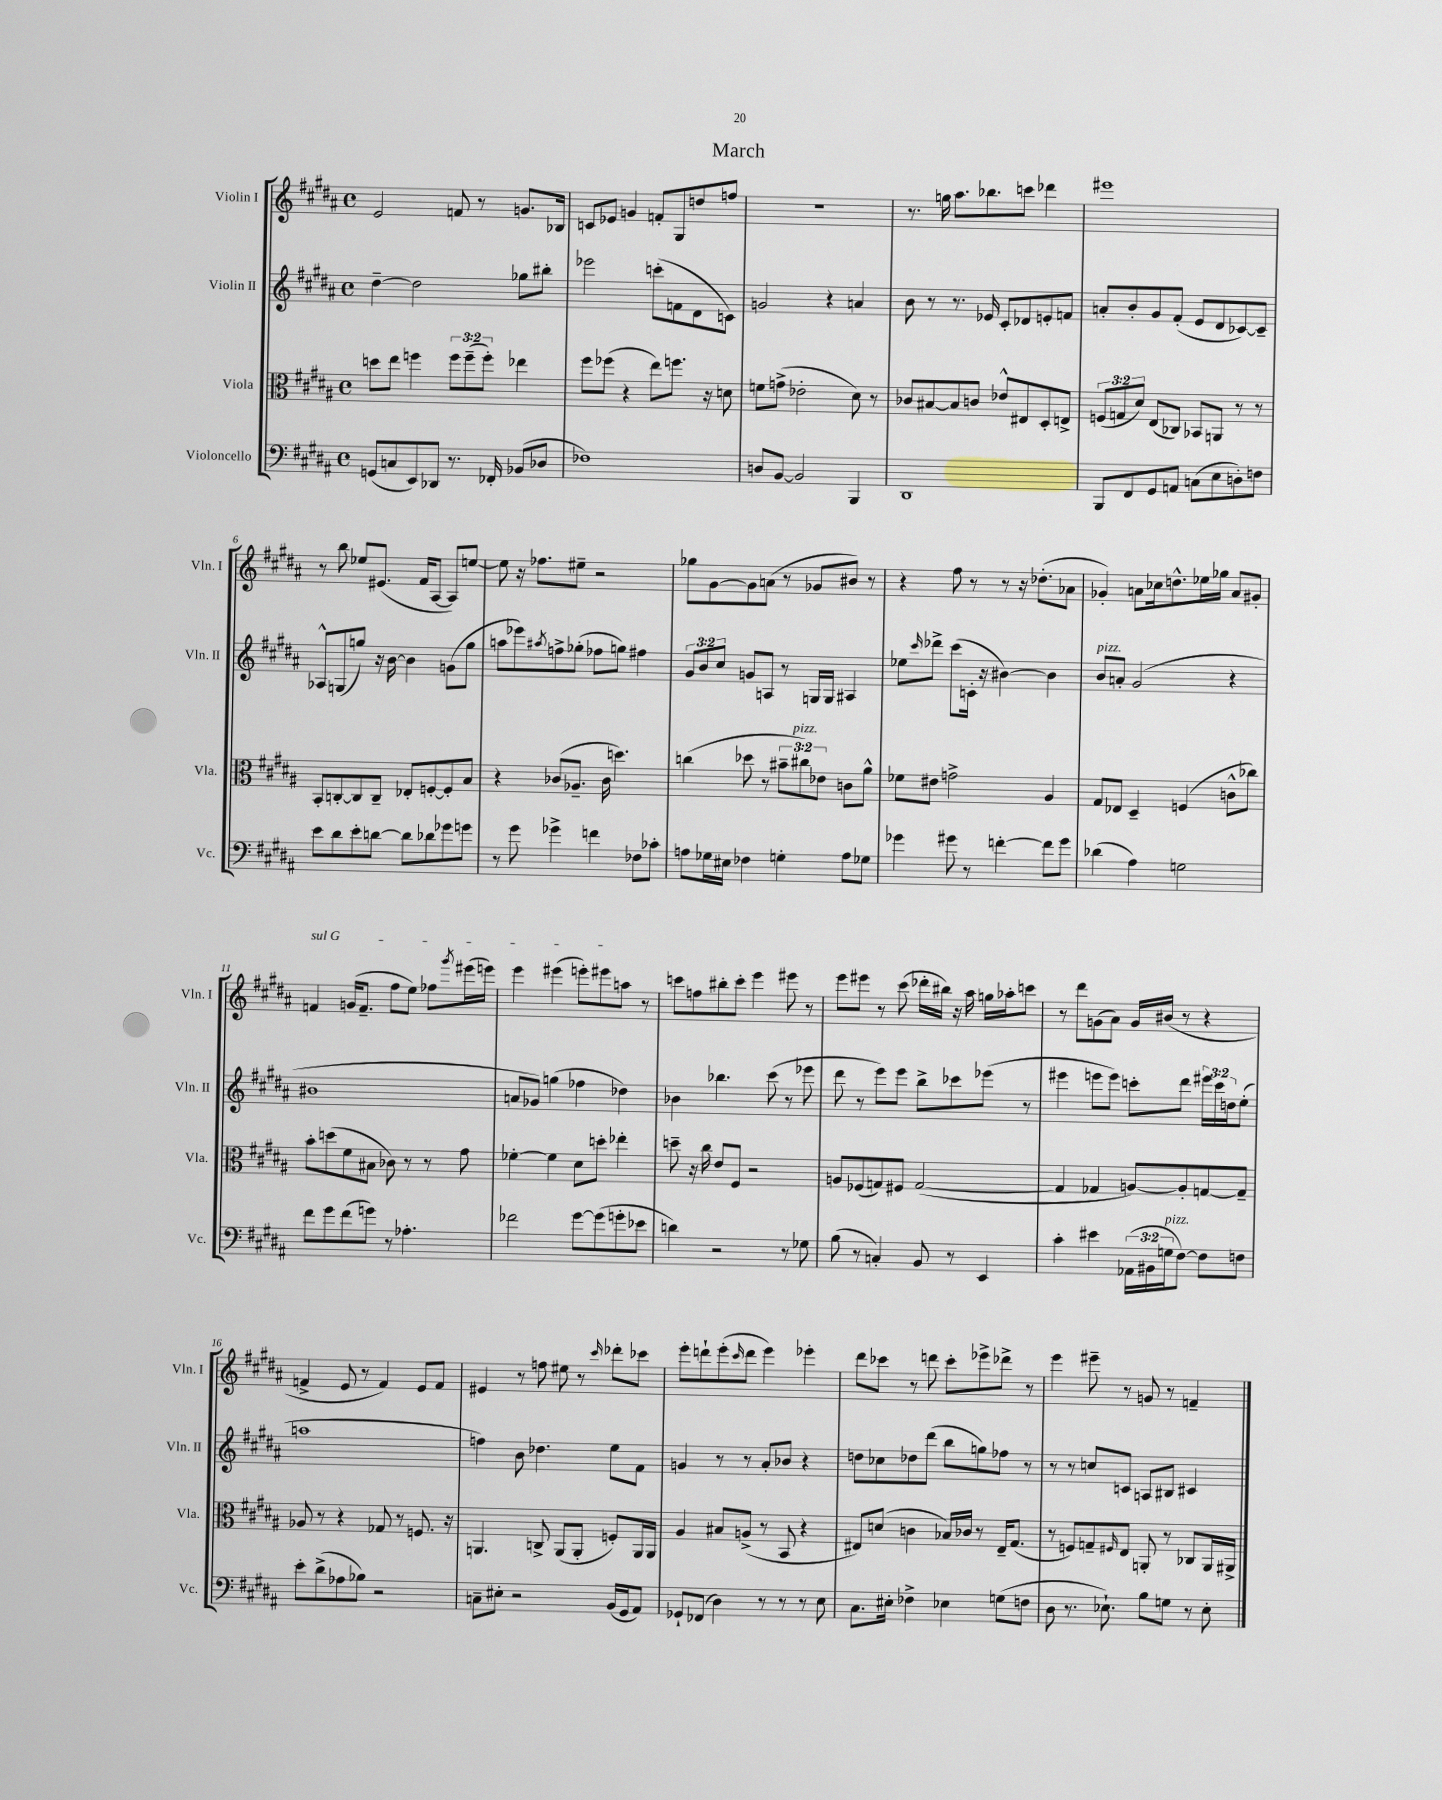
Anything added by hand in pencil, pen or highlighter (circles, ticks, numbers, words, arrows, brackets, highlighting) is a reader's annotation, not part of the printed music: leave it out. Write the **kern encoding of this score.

**kern	**kern	**kern	**kern
*staff4	*staff3	*staff2	*staff1
*clefF4	*clefC3	*clefG2	*clefG2
*k[f#c#g#d#a#]	*k[f#c#g#d#a#]	*k[f#c#g#d#a#]	*k[f#c#g#d#a#]
*M4/4	*M4/4	*M4/4	*M4/4
*met(c)	*met(c)	*met(c)	*met(c)
(8GG	8dd	[4dd#~	2e
8C	8ee	.	.
8EE)	4ff	2dd#]	.
8DD-	.	.	.
8.r	12ff	.	8f
.	(12ff~	.	.
.	.	.	8r
.	12ff')	.	.
16FF-'	.	.	.
(8BB-	4ee-	8gg-	8.g
8D-	.	8bb#'	.
.	.	.	16B-
=	=	=	=
1F-)	8ff#	2eee-	8c
.	(8ff-	.	8e-
.	4r	.	4g
.	8ee)	(8ccc'	8f'
.	8.ff	8f	8G#
.	.	8d#	8dd
.	16r	.	.
.	8d	8c)	8ff
=	=	=	=
8D	8f	2g	1r
[8BB	(8g^	.	.
2BB]	2e-'	.	.
.	.	4r	.
4BBB	8d#)	4a	.
.	8r	.	.
=	=	=	=
1DD#	8c-	8b	8.r
.	[8B#	8r	.
.	.	.	16gg
.	8B#]	8.r	8.aa#
.	8c	.	.
.	.	16e-	8.bb-
.	8e-^^	8c#'	.
.	8E#	8d-	8ccc
.	8D#'	8e'	4ddd-
.	8E^	8f	.
=	=	=	=
8BBB	(12F	8a'	1eee#
.	12G	.	.
8FF#	.	8b'	.
.	12d#)	.	.
8GG#	(8E	8g#	.
8AA	8C-)	(8f#'	.
(8C	8BB-	8e	.
8E	8AA	8d#	.
8D')	8r	[8c-)	.
8F	8r	8c-~]	.
=	=	=	=
8e	8BB'	8A-^^	8r
8d#	[8C'	(8G	8bb
8e'	8C]	8gg)	8ee-
[8d	8C~	16r	(8.e#
.	.	[16b	.
8d]	8E-'	4b]	.
.	.	.	16f#
8d-	[8F'	.	[8A#
8g-	8F']	(8g	8A#])
8g	8B	8gg	[8ee
=	=	=	=
8r	4r	8aa	8ee]
8g#	.	8eee-)	16r
.	.	.	8.ff-
.	.	8qaa#	.
4g-^	(8c-	8ff^	.
.	8.A-~	(8gg-'	8ee#~
4f	.	8ff-	2r
.	16c-	.	.
.	4.dd)	8gg)	.
8F-	.	4ff#	.
8c-'	.	.	.
=	=	=	=
8A	(4cc	12g#	8gg-
.	.	12b	.
16G-	.	.	[8g#
.	.	12cc#	.
16E#	.	.	.
4F-	8dd-	8g	8g#]
.	8r	8A	(8a
4G'	12b#~	8r	8r
.	12cc#)	.	.
.	.	16G	8g-
.	12e-	.	.
.	.	16G	.
8A	8c	4A#	8b#)
8G-	8a#^^	.	8r
=	=	=	=
4g-	8f-	8ee-	4r
.	.	16qqccc#	.
.	8e#	8ddd-^	.
8g#	2g^	(8ccc#	8ff#
8r	.	16c'	8r
.	.	16r	.
[4f'	.	[4b#)	8r
.	.	.	16r
.	.	.	(8.dd-'
8f]	4A#	4b#]	.
8g#	.	.	8a-
=	=	=	=
(4d-	8G#	8b	4g-')
.	8E-	8a'	.
4A#)	4D#~	(2g#	8a
.	.	.	16cc-
.	.	.	8.dd^^
2G	(4F	.	.
.	.	.	16ee-
.	.	.	16gg-
.	8c^^	4r	8a
.	8cc-)	.	8g#'
=	=	=	=
8f#	8b'	1b#	4f
8g#	(8dd	.	.
(8f#	8f#	.	(16g
.	.	.	8.f~
8g)	8B#	.	.
8r	8c-)	.	8ff#
4.A-'	8r	.	8ee)
.	8r	.	8ff-
.	.	.	8qggg#
.	8g#	.	(16eee#
.	.	.	16eee)
=	=	=	=
2f-	[4f-'	8a	4eee
.	.	8g-)	.
.	4f-]	(4gg	(4eee#
[8g#	8d#	4ff-	8eee')
(8g#]	8dd'	.	8eee#
8g'	4ee-'	4dd-)	8aa
8e-	.	.	8r
=	=	=	=
4d)	8dd~	4b-	8ccc
.	16r	.	8ff
.	16cc#	.	.
2r	8e	4.bb-	8bb#'
.	8F#	.	8ccc'
.	2r	.	4eee
.	.	(8ccc#	.
8r	.	8r	8eee#
8G-	.	8eee-	8r
=	=	=	=
(8B	8A	8ddd#	8eee
8r	(8F-	8r	8eee#
4C')	8G)	8eee)	8r
.	8F#	8eee	(8ccc#
8BB	([2G	8bb^	16ddd-'
.	.	.	16bb#)
8r	.	8ccc-	16r
.	.	.	16aa#
4EE	.	(8eee-	16gg
.	.	.	16aa-'
.	.	8r	8ccc
=	=	=	=
4c#'	4G]	4eee#	8r
.	.	.	8ddd#
4e#	4G-	8eee	(8g
.	.	8eee)	8a#)
(24AA-	[8A)	8ccc'	16g
24BB#	.	.	.
.	.	.	(16b#
24G	.	.	.
[8F#)	8A']	8ddd#	8r
8F#]	[8G	24eee#	4r
.	.	24ccc	.
.	.	24dd	.
8F	8G~]	(8ee'	.
=	=	=	=
8e'	8A-	1aa	4f^
(8d#^	8r	.	.
8A-	4r	.	8e
8B-)	.	.	8r
2r	8G-	.	4f)
.	8r	.	.
.	8.F	.	8e
.	.	.	8f
.	16r	.	.
=	=	=	=
8C~	4.AA	4ff)	4e#
8E#'	.	.	.
2r	.	8b	8r
.	8C^	4.dd-	8ff
.	(8AA	.	8ee#
.	8AA'	.	8r
.	.	.	16qqccc#
(16BB	8F')	8ee	8ddd-'
16GG#	.	.	.
8AA#)	16AA	8f#	8ccc-
.	16AA	.	.
=	=	=	=
8GG-`	4A#	4g	8eee'
(8FF-	.	.	8ddd`
4D#)	8B#	8r	(8eee'
.	.	.	16qqccc#
.	(8A^	8r	8ddd
8r	8r	8a#'	4eee)
8r	8BB	8b-	.
8r	4r	4r	4eee-'
8E	.	.	.
=	=	=	=
8.C#	8E#)	8dd	8ddd#
.	(8d	8cc-	8ccc-
16E#'	.	.	.
4F-^	4c	8dd-	8r
.	.	(8ddd#	8ddd
4E-	16B-)	8bb	8ccc-'
.	16c-	.	.
.	8r	8gg)	8eee-^
(8G	16E#~	8ff-	8ddd-^
.	(8.G#	.	.
8F	.	8r	8r
=	=	=	=
8D#	8r	8r	4eee
8.r	8F)	8r	.
.	8G~	8cc	8eee#~
8.E-`)	.	.	.
.	16qqF#	.	.
.	8E	8c	8r
8B	8AA'	8A	8g
8G	8r	8B#	8r
8r	8C-	4c#	4f~
8E-'	16AA	.	.
.	16AA#^	.	.
==	==	==	==
*-	*-	*-	*-
